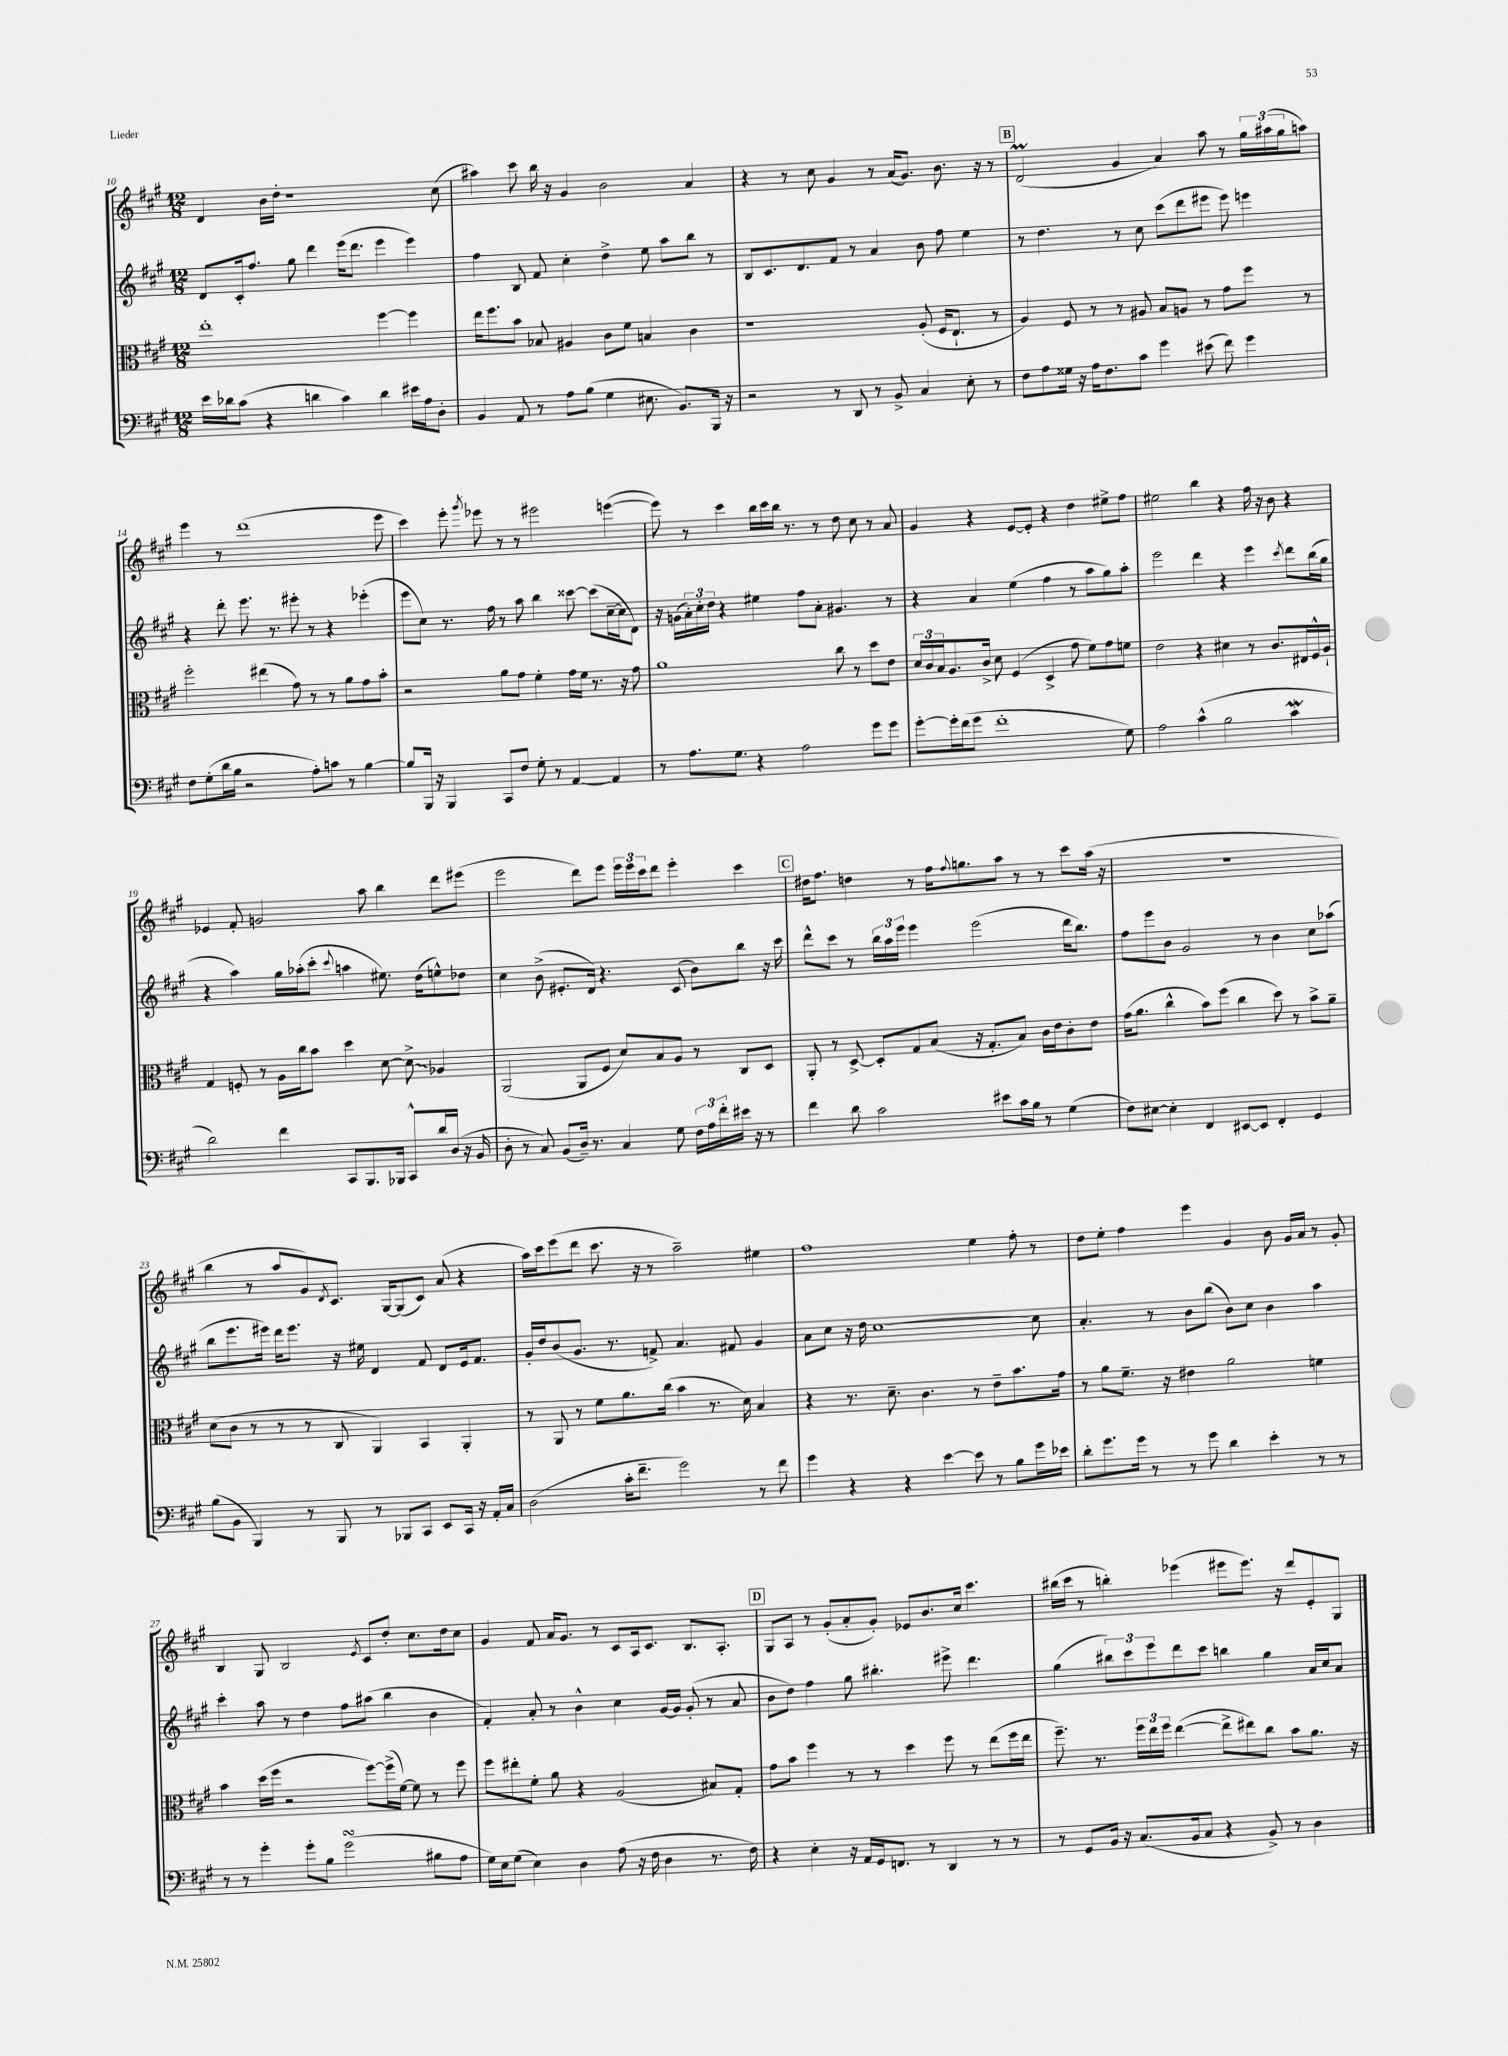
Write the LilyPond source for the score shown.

<<
\new StaffGroup <<
\new Staff = "s0" {
    \clef treble \key a \major \numericTimeSignature \time 12/8
    d'4 b'16 d''16-. r1 cis''8( |
    ais''4) cis'''8 b''16 r16 gis'4 b'2 a'4 |
    r4 r8 cis''8 gis'4 r8 a'16( gis'8.) b'8. r16 r8 |
    \mark \markup { \box "B" } d'2\prall( gis'4 a'4) a''8 r8 \tuplet 3/2 { gis''16 ais''16( gis''16 } a''8) |
    e'''4 r8 d'''1( e'''8 |
    cis'''4) e'''8-. \acciaccatura { gis'''8 } ees'''8 r8 r8 eis'''2 e'''4~( |
    e'''8) r8 cis'''4 b''16 cis'''16 b''16 r8. r8 d''8 cis''8 r8 a'8 |
    gis'4 r4 e'8~ e'8-. r4 d''4 eis''8-> fis''8 |
    eis''2 b''4 r4 fis''16 r16 b'8 r4 |
    ees'4 fis'8-. g'2 a''8 b''4 d'''8 eis'''8( |
    e'''2 d'''8) e'''8 \tuplet 3/2 { e'''16 e'''16 cis'''16 } d'''8 e'''4-. cis'''4 |
    \mark \markup { \box "C" } dis''16 fis''8. d''4 r8 fis''16 \appoggiatura { fis''8 } g''8. a''8 r8 r8 cis'''8 a''16( r16 |
    R1. |
    b''4 r8 a''8 gis'8) \acciaccatura { d'8 } cis'8. gis16~ gis8( cis'8) a'8( r4 |
    a''16) cis'''16 e'''8( d'''8 cis'''8. r16 r8 a''2--) eis''4 |
    fis''1 e''4 fis''8-. r8 |
    d''8 e''8-. fis''4 e'''4 gis'4 b'8 gis'16 a'16 r8 gis'8-. |
    b4 gis8 b2 \acciaccatura { e'8 } cis'8 d''8-. cis''8. d''16 cis''8 |
    gis'4 fis'8 a'16 gis'8. r8 cis'8 a16 cis'8. b8. a8.-. |
    \mark \markup { \box "D" } gis8 a8 r8 gis'8-.( a'8-. gis'8-.) ees'8 b'8. cis''16 cis'''4. |
    bis''16( cis'''16 r8 b''4-.) ees'''4( eis'''8 eis'''8.) r16 d'''8 e'8-. gis8 \bar "|." |
}
\new Staff = "s1" {
    \clef treble \key a \major \numericTimeSignature \time 12/8
    d'8 cis'16-. fis''8. gis''8 d'''4 e'''16( d'''8. e'''4 e'''4) |
    fis''4 b8 fis'8 cis''4-. d''4-> e''8 a''8 b''8 r8 |
    b8 cis'8. d'8. fis'8 r8 a'4 b'8 fis''8 e''4 |
    \mark \markup { \box "B" } r8 d''4. r8 cis''8 cis'''8( d'''8 eis'''8 eis'''8) e'''4 |
    r4 d'''8-. e'''8. r8. eis'''8-. r8 r4 ees'''4-.( |
    e'''8 cis''8) r8. fis''16 r8 a''8 b''4 cisis'''8~ cisis'''8( cis''16~-- cis''16 d'8) |
    r16 g'16( \tuplet 3/2 { a'16-.) cis''16-. d''16 } r4 eis''4 fis''8 a'8-. gis'4. r8 |
    r4 a'4 e''4( fis''4 r8 a''8 gis''8) a''8-. |
    e'''2 d'''4 r4 e'''4 \acciaccatura { cis'''8 } d'''8 b''16( gis''16 |
    r4 a''4) gis''16 aes''16-.( cis'''8-. \appoggiatura { cis'''8 } a''4 eis''8.) d''16( e''8-^) des''8 |
    cis''4 b'8->( eis'8.-. d'16) r4. cis'8( b'8) b''8 r16 cis'''16 |
    \mark \markup { \box "C" } d'''8-^ cis'''8 r8 \tuplet 3/2 { b''16 a''16 e'''16 } e'''4 e'''2( d'''16 b''8.) |
    fis''8 e'''8 b'8 gis'2 r8 b'4 cis''8 aes''8( |
    b''8 e'''8. eis'''16) d'''16 eis'''8. r16 eis''16 d'4 fis'8 d'8 e'16 fis'8. |
    gis'16-. d''16 b'8( gis'8. r8. f'8->) a'4. fis'8 gis'4 |
    a'8 cis''8 r16 d''16 cis''1~ cis''8 |
    a'4.-. r8 b'8 b''8( b'8) cis''8 b'4 a''4 |
    cis'''4-. a''8 r8 d''4 fis''8 ais''8( b''4 b'4 |
    fis'4-.) a'8-. r8 b'4-^ cis''4 gis'16~ gis'16 gis'8-.( r8 a'8 |
    \mark \markup { \box "D" } b'8 d''8) fis''4 gis''8 bis''4.-. eis'''8-> d'''4. |
    gis''4( \tuplet 3/2 { bis''8) cis'''8 e'''8 } d'''8 cis'''8 b''4 gis''4 a'16 cis''16 a'8 \bar "|." |
}
\new Staff = "s2" {
    \clef alto \key a \major \numericTimeSignature \time 12/8
    e''1-. fis''4~ fis''4 |
    e''16 fis''8. b'8 bes8 ais4 cis'8 fis'8 b4 cis'4 |
    r1 a8-.( fis16 e8.-! r8 |
    \mark \markup { \box "B" } a4) fis8 r8 r8 ais8 b8 a8 r8 gis'8 fis''8 r8 |
    fis''2-. eis''4( gis'8) r8 r8 a'8 gis'8 b'8-. |
    r2 a'8 gis'8 fis'4-. gis'16 fis'16 r8. r16 gis'8 |
    a'1 cis''8 r8 d''8 e'8 |
    \tuplet 3/2 { d'16 cis'16 b16 } a8. cis'16-> d'8 fis4( d4-> gis'8 fis'8) gis'8 f'8 |
    e'2 r4 dis'4 r8 cis'8. eis16 fis16-^ a16-! |
    gis4 f8-. r8 a16 cis''16 b'8 d''4 d'8~ \once \override Glissando.style = #'zigzag d'8->\glissando aes4 |
    a,2( a,8 fis8 d'8) b8 a8 r8 cis8 d8 |
    \mark \markup { \box "C" } a,8-. r8 d8~-> d8-. gis8 b8( r16 gis8.-. b8) cis'16 e'16 cis'8-. e'8 |
    gis'16( a'8. cis''4-^ b'8) fis''8( cis''4 d''8) r8 b'8-> a'8-- |
    d'8( cis'8 r8 r8 r8 cis8 a,4) b,4 a,4-. |
    r8 a,8 r8 fis'8 a'8. cis''16( b'4 r8. d'16) b4 |
    r4 r8. d'8.-- cis'4. r8 e'8-- b'8. gis'16 |
    r8 a'8 fis'8.-- r16 eis'4 a'2 f'4 |
    b'4 d''16( fis''16 r2 fis''8~) fis''16->( fis'16~) fis'8 r8 fis''8 |
    fis''8 eis''8-. fis'8-. a'8 r4 a2( bis8) gis8-. |
    \mark \markup { \box "D" } gis'8 b'8 fis''4 r8 r8 d''4 fis''8 r8 e''8( fis''16 e''16 |
    fis''8.--) r8. \tuplet 3/2 { fis''16 e''16 fis''16 } e''4~( e''8-> eis''8) cis''8 b'8 a'8. r16 \bar "|." |
}
\new Staff = "s3" {
    \clef bass \key a \major \numericTimeSignature \time 12/8
    e'16 des'16 cis'8( r4 d'4 cis'4) d'4 eis'16 a16 d8-. |
    b,4 a,8 r8 a8 b8( gis4 eis8. b,8.) b,,16 r16 |
    r2 r8 d,8 r8 b,8-> cis4 e8-. r8 |
    \mark \markup { \box "B" } fis8 a8 gisis16 r16 a16 fis8. cis'8 gis'4 eis'8( fis'8) gis'4 |
    fis8 gis8-.( d'16 b16 r2 a8-.) c'8 r8 b4~ |
    b8 b,,16 r16 b,,4 cis,8 fis8 gis8-. r8 a,4~ a,4 |
    r8 a8. gis8. r4 a2 gis'8 gis'8 |
    gis'8~-. gis'16-. fis'16( gis'8 fis'1-. gis8) |
    a2 cis'4-^( b2 cis'4\mordent |
    d'2) fis'4 cis,8 b,,8. bes,,16 cis,8-^ d'16 d16( r16 b,16 |
    d8-. r8 cis8) b,8( d16--) r8. cis4 gis8 \tuplet 3/2 { fis16 a16 fis'16-. } eis'16 r16 r8 |
    \mark \markup { \box "C" } fis'4 d'8 cis'2 eis'8 cis'16 b16 r8 gis4( |
    fis8) eis8~ eis4-. fis,4 eis,8~ eis,8 fis,4-. gis,4 |
    b8( b,8 b,,4) r8 b,,8 r8 bes,,8 cis,8 e,8 cis,16 r16 a,16-. cis16 |
    d2( cis'16-. fis'8.-- gis'2) r8 fis'8 |
    gis'4 r4 r4 e'4~ e'8 r8 b8 gis'16 ees'16 |
    d'8-. gis'8. gis'16 r8 r8 gis'8 d'4 e'4-. r8 r8 |
    r8 r8 gis'4-. gis'8-. b8 gis'2\turn( bis8 a8 |
    gis16) e16 gis8( e4) d4 a8( r16 fis16 d4 r8. fis16) |
    \mark \markup { \box "D" } r4 e4-. r16 a,16 gis,16 f,8. r8 d,4 r8 r8 |
    r8 gis,8 b,16 r16 cis8.( b,16 cis8 r4 b,8->) r8 d4 \bar "|." |
}
>>
>>
\layout { \context { \Score currentBarNumber = #10 } }
